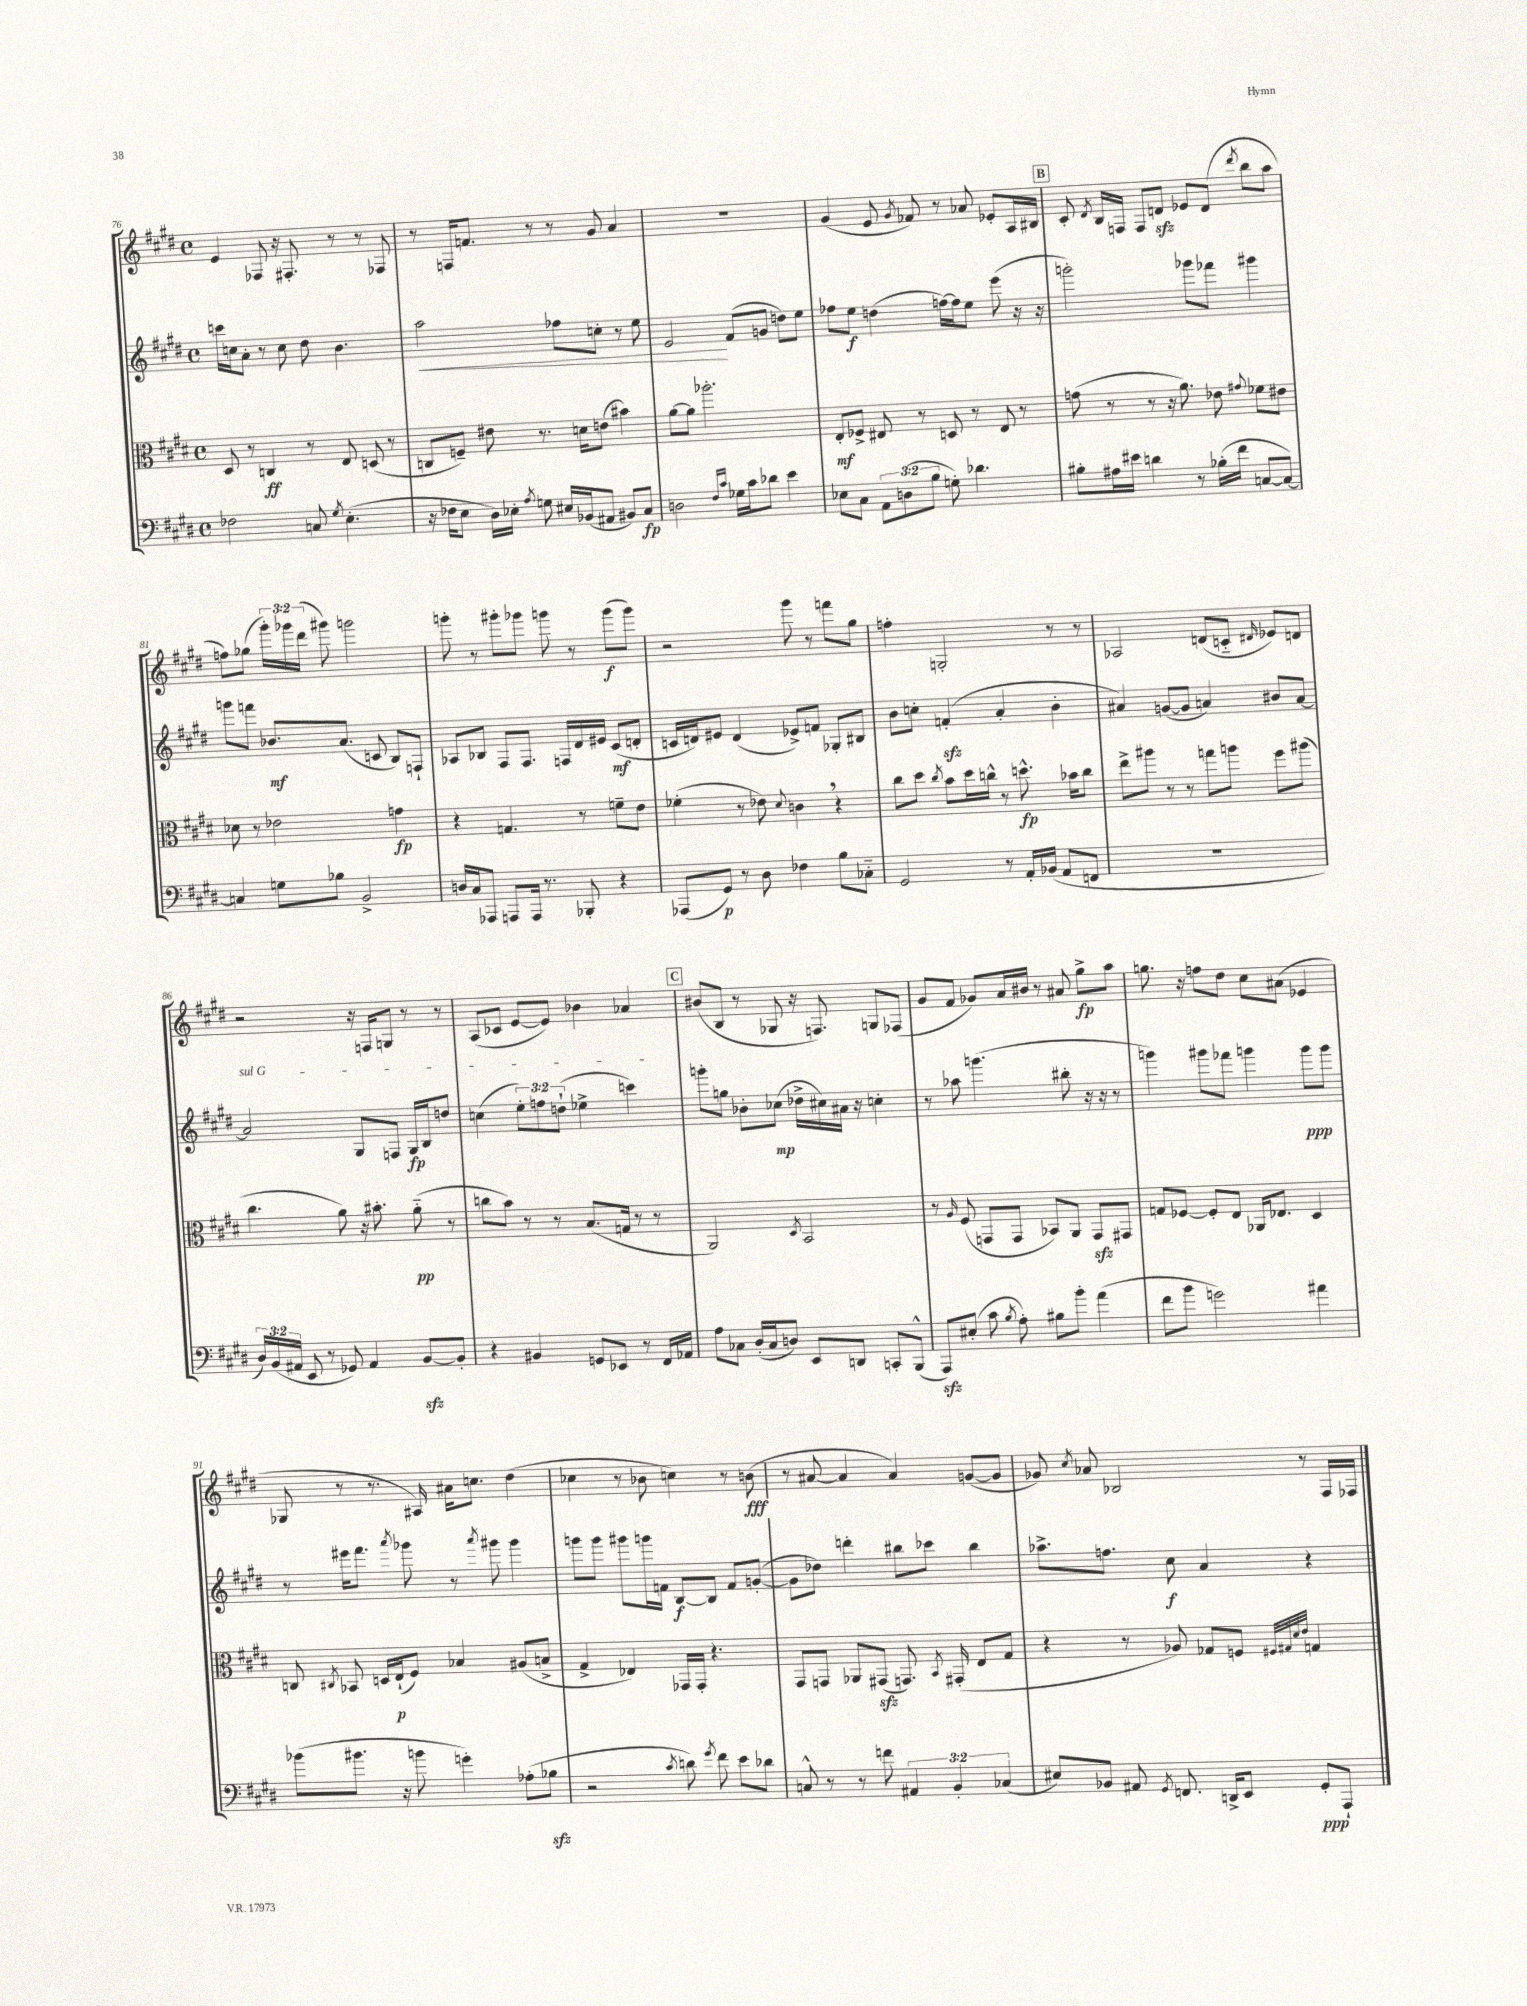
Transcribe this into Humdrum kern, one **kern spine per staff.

**kern	**kern	**kern	**kern
*staff4	*staff3	*staff2	*staff1
*clefF4	*clefC3	*clefG2	*clefG2
*k[f#c#g#d#]	*k[f#c#g#d#]	*k[f#c#g#d#]	*k[f#c#g#d#]
*M4/4	*M4/4	*M4/4	*M4/4
*met(c)	*met(c)	*met(c)	*met(c)
2F-	8D#	16ccc	4e
.	.	16cc	.
.	8r	8a'	.
.	4C	8r	8F-
.	.	8cc	16r
.	.	.	8.F#'
8C	8r	8dd#	.
8qG#	.	.	.
(4.E'	8E	4.b	8r
.	(8D	.	8r
.	8r	.	8F-
=	=	=	=
16r	8C	2aa	8r
16F-	.	.	.
8E	8F~)	.	16F
.	.	.	8.f
16D#)	8e#	.	.
16E-'	.	.	.
8qA	.	.	.
8G	8.r	.	8r
16E#	.	8ff-	8r
(16BB-	16d	.	.
8AA#	(8e	8cc'	8g#
8BB#)	4b#)	8r	4a
8C#	.	8ee	.
=	=	=	=
2D	[8a	2e	1r
.	8a]	.	.
.	2.aa-'	.	.
16qqF#	.	.	.
16qqc#	.	.	.
16G-	.	(8f#	.
16c#	.	.	.
8d-	.	8g	.
4e	.	8dd)	.
.	.	8ee	.
=	=	=	=
8E-	8E'	8ff-	(4g#
8C#	8F-^	8ee	.
12AA	8E#	(4dd	8e
(12D	.	.	.
.	.	.	8qg#
.	8r	.	8f-)
12B	.	.	.
8G')	8D	[16ff)	8r
.	.	16ff]	.
4.d-	8r	8ee	8a-
.	8E#	(8eee	8e-'
.	8r	16r	16A
.	.	16r	16B#
=	=	=	=
8B#'	(8g	2ggg')	8c#'
.	.	.	8qd#
16A#	8r	.	16B
16e#	.	.	16F
4d	8r	.	8F
.	16r	.	8d
.	8.a)	.	.
8r	.	8ggg-	8e-
(16B-'	8e-	8fff-	(8d
16f#	.	.	.
.	8qqg#	.	8qddd#
[8C	8f-	4ggg#	8bb
8C_)	8e#	.	8aa
=	=	=	=
4C]	8d-	8ggg	8ff)
.	8r	8fff	(8gg-
8G	2e-	8.b-	24ggg#')
.	.	.	24ggg-
.	.	.	(24ddd#
8B-	.	.	8ggg#)
.	.	(8.a	.
2BB^	.	.	2ggg
.	.	8c	.
.	4g	8B)	.
.	.	8F`	.
=	=	=	=
16D	4r	8A-	8ggg'
16C#	.	.	.
8AAA-	.	8B-	8r
8AAA	4.G	8F#	8ggg#'
16AAA	.	8.F#	8ggg-
8.r	.	.	.
.	.	.	8ggg
.	.	16F	.
8BBB-'	8r	16d#	8r
.	.	16e#	.
4r	8f~	(8c#	(8ggg
.	8e	8d'	8ggg)
=	=	=	=
(8AAA-	(4f-'	16c	2r
.	.	16d)	.
8GG#)	.	8e#	.
8r	8r	(4d	.
8D#	8e-)	.	.
.	8qqd#	.	.
4F-	4c	8e-^)	8ggg#
.	.	8f	8r
8B	4r	8G-'	8fff
8C-'~	.	8B#	8gg#
=	=	=	=
2GG#	8cc#	8b	4ff'
.	8dd#	8cc'	.
.	8qcc#	.	.
.	8b	(4f'	2G'
.	16dd#	.	.
.	16cc^^	.	.
8r	8r	4a'	.
16AA'	8.dd^^	.	.
(16BB-	.	.	.
8AA	.	4b'	8r
.	16b-	.	.
8FF	8cc	.	8r
=	=	=	=
1r	8ee^	4a#)	2A-
.	8aa#	.	.
.	8r	([8g	.
.	8r	8g]	.
.	8gg	4a)	(8d
.	8aa	.	8c'~
.	.	.	16qqd#
.	8ff#	8b#	8e-)
.	(8aa#	[8a	8d
=	=	=	=
24D#)	4.cc#	2a]	2r
(24BB	.	.	.
24AA#	.	.	.
8EE	.	.	.
8r	.	.	.
8GG-)	8a)	.	.
4AA#	16r	8G#	16r
.	8.b#'	.	16F
.	.	8F	8G
[8BB	(8a'~	16G#	8r
.	.	16B	.
8BB']	8r	8dd	8r
=	=	=	=
4r	8cc	(4cc	(8A
.	8b)	.	8c-
4BB#	8r	12ee')	[8e
.	.	12ff	.
.	8r	.	8e])
.	.	(12dd`	.
8GG	(8.B	4ee-^	4b-
8EE-	.	.	.
.	16G	.	.
8r	8r	4ccc)	4a-
16FF#	8r	.	.
16AA-	.	.	.
=	=	=	=
8A	2AA)	8ggg'	(8b#
8C-	.	8gg	8B
(16D#'	.	8b-'	8r
16C-	.	.	.
8D)	.	(8cc-	8G-
.	8qD#	.	.
8EE	2BB	16dd-^	16r
.	.	16cc#)	8.F)
8DD	.	16a#	.
.	.	16r	.
8CC'	.	4cc'	8G
(8BBB^^	.	.	(8F-
=	=	=	=
8AAA)	8r	8r	8g#
.	16qqA	.	.
(8E#'	(8F#	8aa-	8f#
8c#	8GG	(4.ggg	8g-)
8qB	.	.	.
8A')	8GG	.	16a
.	.	.	16b#
8B#	8BB-)	.	8r
8b'	8AA	8bb#'	8a#
(4a	8GG	16r	8gg#^
.	.	16r	.
.	8GG#	8r	8aa
=	=	=	=
8f#	8G	4ggg)	8.gg
8b	[8F-	.	.
.	.	.	16r
2g)	8F-']	8ggg#	8ff
.	8E	8fff-	8dd#
.	16AA-	4ggg	8cc#
.	8.E-	.	.
.	.	.	(8a#
4a#	4D#	8ggg	4e-
.	.	8ggg	.
=	=	=	=
(8b-	8C	8r	8G-
.	8qC#	.	.
8.b#	8BB-	16eee#	8r
.	.	8.fff#	.
.	16D	.	8.r
16r	(16E`	.	.
.	.	8qaaa	.
8b	8F#)	8ggg-	.
.	.	.	16A#)
4g')	4B-	8r	16a#
.	.	.	8.cc
.	.	8qaaa	.
.	.	8ggg#	.
(8A-'	(8A#	4ggg#	(4dd#
8B-	8B^	.	.
=	=	=	=
2r	4G#^	8ggg	4cc-
.	.	8ggg	.
.	4E-)	8ggg#	8r
.	.	16ggg	8b-
.	.	16f	.
8qc#	.	.	.
8d)	16GG-	[8B	4cc)
.	16GG-'	.	.
8qg#	.	.	.
8f#	4.r	8B]	.
8e	.	8f	8r
8d-	.	([8g'	(8b
=	=	=	=
8C^^	8GG#	8g]	8r
8r	8GG	8dd-)	[8a#
8r	8AA-	4ddd'	4a#]
8f	(8GG#	.	.
6AA#	8.GG)	8bb#	4a#)
.	.	8ccc-	.
6BB'	.	.	.
.	8qBB	.	.
.	(16GG#'	.	.
.	8E	4bb#	([8g
(6C-	.	.	.
.	8G#	.	8g]
=	=	=	=
8E#)	4r	8.aa-^	8g-)
.	.	.	8qcc#
8BB-	.	.	8a-
.	.	8.ff	.
8AA#	8r	.	2B-
8qGG#	.	.	.
8.FF	8A-)	8cc#	.
.	8G-	4a	.
16DD^	.	.	.
8EE	8F	.	.
.	32qqF#	.	.
.	32qqG#	.	.
.	32qqd#	.	.
.	32qqe	.	.
8GG#'	4G	4r	8r
8AAA`	.	.	16F#
.	.	.	16F-
==	==	==	==
*-	*-	*-	*-
